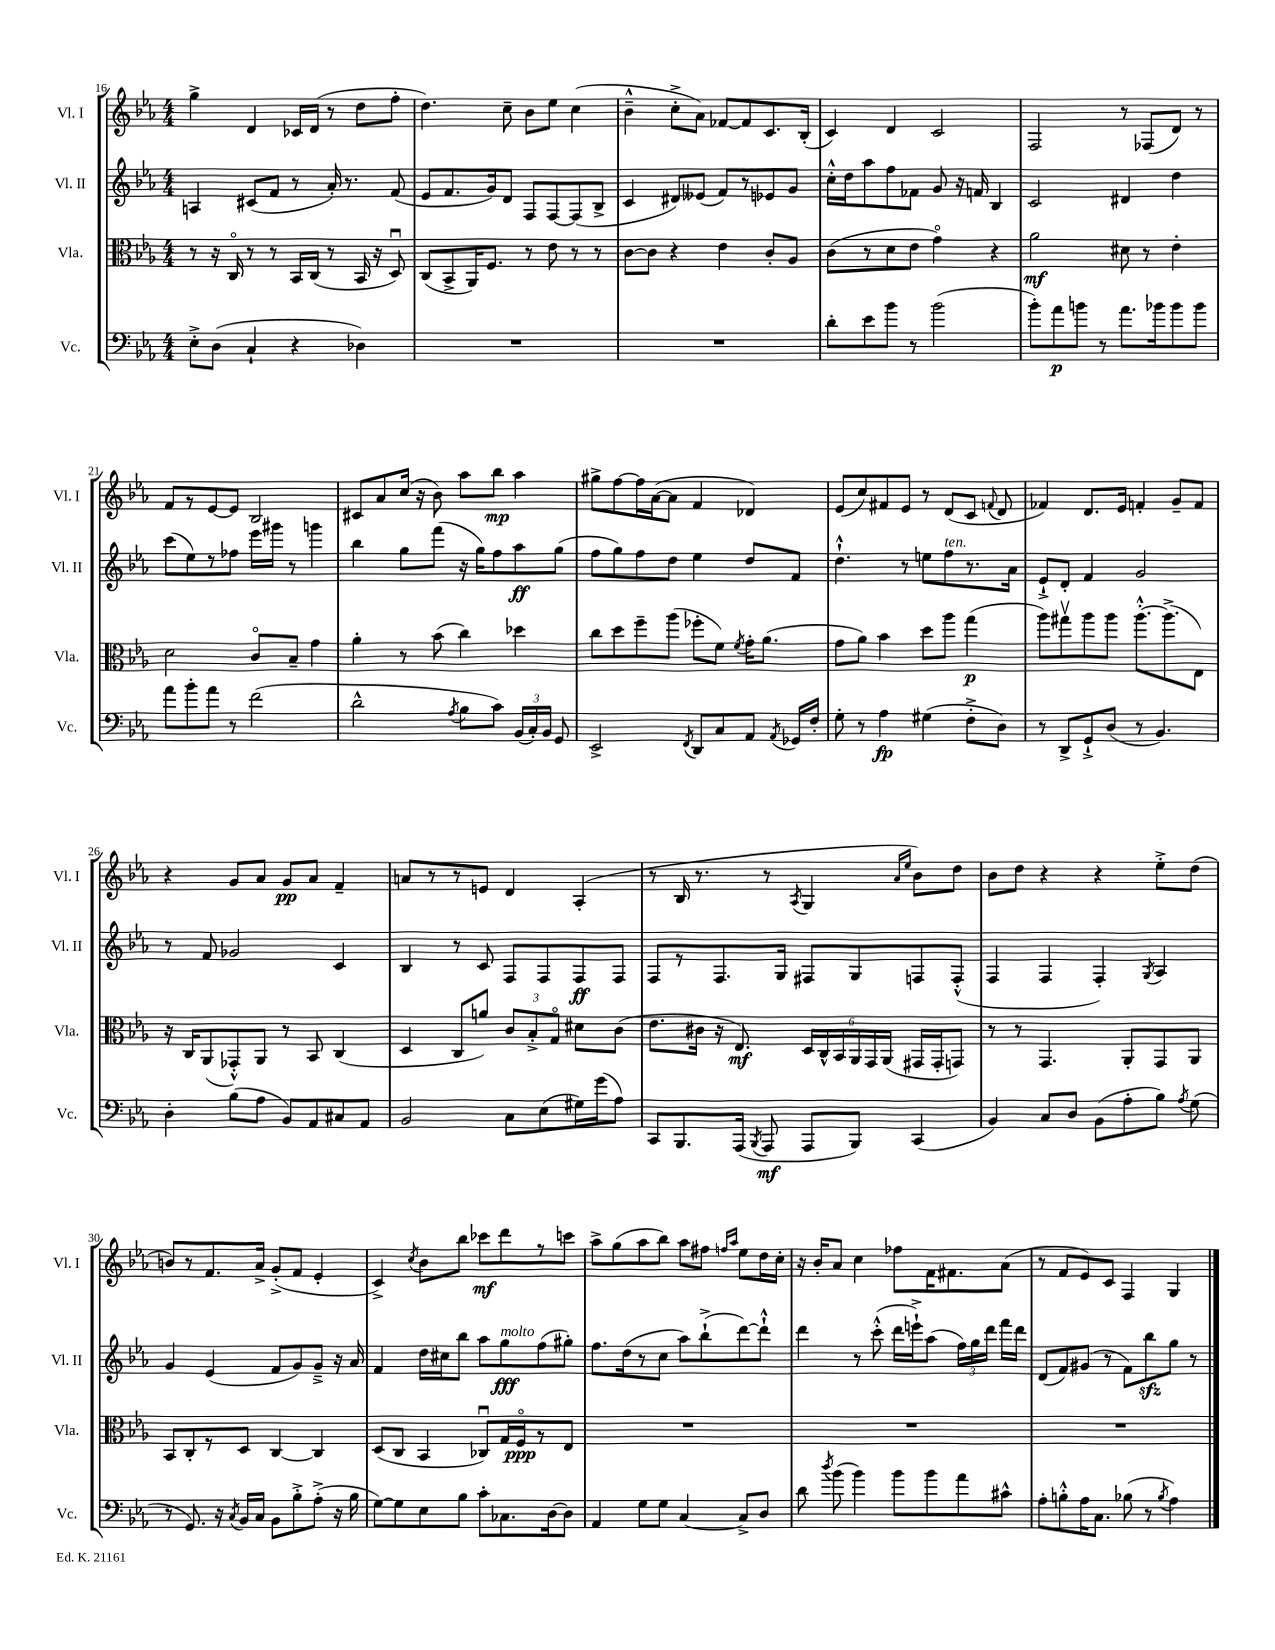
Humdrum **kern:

**kern	**dynam	**kern	**dynam	**kern	**dynam	**kern	**dynam
*part4	*part4	*part3	*part3	*part2	*part2	*part1	*part1
*staff4	*staff4	*staff3	*staff3	*staff2	*staff2	*staff1	*staff1
*I"Vc.	*	*I"Vla.	*	*I"Vl. II	*	*I"Vl. I	*
*I'Vc.	*	*I'Vla.	*	*I'Vl. II	*	*I'Vl. I	*
*clefF4	*	*clefC3	*	*clefG2	*	*clefG2	*
*k[b-e-a-]	*	*k[b-e-a-]	*	*k[b-e-a-]	*	*k[b-e-a-]	*
*M4/4	*	*M4/4	*	*M4/4	*	*M4/4	*
=16	=16	=16	=16	=16	=16	=16	=16
8E-'^\L	.	8r	.	4An/	.	4gg^\	.
(8D\J	.	16r	.	.	.	.	.
.	.	16C/	.	.	.	.	.
4C`/	.	8r	.	(8c#X/L	.	4d/	.
.	.	8r	.	8f/J	.	.	.
4r	.	16BB-/LL	.	8r	.	16c-X/LL	.
.	.	(16C/JJ	.	.	.	(16d/JJ	.
.	.	8r	.	16a-'/)	.	8r	.
.	.	.	.	8.r	.	.	.
4D-X\)	.	16BB-/	.	.	.	8dd\L	.
.	.	16r	.	.	.	.	.
.	.	8Du/)	.	(8f/	.	8ff'\J	.
=17	=17	=17	=17	=17	=17	=17	=17
1r	.	(8C/L	.	8e-/L	.	4.dd\)	.
.	.	8BB-^/	.	8.f/	.	.	.
.	.	16AA-/K)	.	.	.	.	.
.	.	8.F/J	.	16g/k)	.	.	.
.	.	.	.	8d/J	.	8cc~\	.
.	.	8r	.	8F/L	.	8b-\L	.
.	.	8e-\	.	[8F/	.	8ee-\J	.
.	.	8r	.	(8F/]	.	(4cc\	.
.	.	8r	.	8B-^/J	.	.	.
=18	=18	=18	=18	=18	=18	=18	=18
1r	.	[8c\L	.	4c/	.	4b-~^^\	.
.	.	8c\J]	.	.	.	.	.
.	.	4r	.	8d#X/L)	.	8cc'^\L	.
.	.	.	.	(8e--X/J	.	8a-\J)	.
.	.	4e-\	.	8f/L)	.	[8f-X/L	.
.	.	.	.	8r	.	8f-/]	.
.	.	8c'/L	.	8e-X/	.	8.c/	.
.	.	8A-/J	.	8g/J	.	.	.
.	.	.	.	.	.	(16B-'/Jk	.
=19	=19	=19	=19	=19	=19	=19	=19
8d'\L	.	(8c\L	.	16cc'^^\LL	.	4c/)	.
.	.	.	.	16dd\J	.	.	.
8e-\	.	8r	.	8aa-\	.	.	.
8b-\J	.	8d\	.	8ff\	.	4d/	.
8r	.	8e-\J	.	8f-X\J	.	.	.
(2b-\	.	4g\)	.	8g/	.	2c/	.
.	.	.	.	16r	.	.	.
.	.	.	.	16fn/	.	.	.
.	.	4r	.	4B-/	.	.	.
=20	=20	=20	=20	=20	=20	=20	=20
8b-'\L)	.	2a-\	mf	2c/	.	2F/	.
8a-\	p	.	.	.	.	.	.
8bn\J	.	.	.	.	.	.	.
8r	.	.	.	.	.	.	.
8.a-\L	.	8d#X\	.	4d#X/	.	8r	.
.	.	8r	.	.	.	(8F-X/L	.
16b-X\k	.	.	.	.	.	.	.
8b-\	.	4e-'\	.	4dd\	.	8d/J)	.
8b-\J	.	.	.	.	.	8r	.
!!LO:LB:g=z
=21	=21	=21	=21	=21	=21	=21	=21
8a-\L	.	2d\	.	(8ccc\L	.	8f/L	.
8b-'\	.	.	.	8ee-\)	.	8r	.
8a-\J	.	.	.	8r	.	[8e-/	.
8r	.	.	.	8ff-X\J	.	8e-/J]	.
(2f\	.	8c/L	.	16eee-\LL	.	2B-/	.
.	.	.	.	16ggg#X\JJ	.	.	.
.	.	8B-~/J	.	8r	.	.	.
.	.	4g\	.	4gggn\	.	.	.
=22	=22	=22	=22	=22	=22	=22	=22
2d^^\	.	4a-'\	.	4bb-\	.	8c#X/L	.
.	.	.	.	.	.	8a-/	.
.	.	8r	.	8gg\L	.	(16cc/Jk	.
.	.	.	.	.	.	16r	.
.	.	(8b-\	.	(8fff\J	.	8b-\)	.
8qA-/	.	.	.	.	.	.	.
8B-\L	.	4cc\)	.	16r	.	8aa-\L	.
.	.	.	.	16gg\KL)	.	.	.
8c\J)	.	.	.	8ff\	.	8bb-\J	mp
(24BB-/LL	.	4dd-X\	.	8aa-\	ff	4aa-\	.
24C'/)	.	.	.	.	.	.	.
24BB-/JJ	.	.	.	.	.	.	.
8GG/	.	.	.	(8gg\J	.	.	.
=23	=23	=23	=23	=23	=23	=23	=23
2EE-^/	.	8cc\L	.	8ff\L	.	8gg#X^\L	.
.	.	8dd\	.	8gg\)	.	[8ff\	.
.	.	8ff~\	.	8ff\	.	16ff\L]	.
.	.	.	.	.	.	([16a-\J	.
.	.	(8aa-\J	.	8dd\J	.	8a-\J]	.
8qFF/	.	.	.	.	.	.	.
8DD/L	.	8ff-X'\L	.	4ee-\	.	4f/	.
8C/	.	8f\J)	.	.	.	.	.
.	.	8qf/	.	.	.	.	.
8AA-/J	.	16g'\KL	.	8dd/L	.	4d-X/)	.
.	.	(8.a-\J	.	.	.	.	.
8qAA-/	.	.	.	.	.	.	.
16GG-X/LL	.	.	.	8f/J	.	.	.
16F'/JJ	.	.	.	.	.	.	.
=24	=24	=24	=24	=24	=24	=24	=24
8G'\	.	8g\L	.	4.dd`^^\	.	(8e-/L	.
8r	.	8a-\J)	.	.	.	8cc/)	.
4A-\	fp	4b-\	.	.	.	8f#X/	.
.	.	.	.	8r	.	8e-/J	.
(4G#X\	.	8dd\L	.	8een\L	.	8r	.
!	!	!	!	!LO:TX:a:i:t=ten.	!	!	!
.	.	8aa-\J	.	8ff\	.	(8d/L	.
8F'^\L	.	(4gg\	p	8.r	.	8c/J	.
.	.	.	.	.	.	8qqfn/	.
8D\J)	.	.	.	.	.	8d/	.
.	.	.	.	16a-\Jk	.	.	.
=25	=25	=25	=25	=25	=25	=25	=25
8r	.	8aa-\L)	.	8e-`^/L	.	4f-X/)	.
8DD^/L	.	8gg#Xv\	.	8d'/J	.	.	.
8GG`^/	.	8aa-\	.	4f/	.	8.d/L	.
(8D/J	.	8aa-\J	.	.	.	.	.
.	.	.	.	.	.	16e-/Jk	.
8r	.	[8.aa-'^^\L	.	2g/	.	4fn'/	.
4.BB-/)	.	.	.	.	.	.	.
.	.	(8.aa-^\]	.	.	.	.	.
.	.	.	.	.	.	8g~/L	.
.	.	8E-\J)	.	.	.	8f/J	.
!!LO:LB:g=z
=26	=26	=26	=26	=26	=26	=26	=26
4D'\	.	16r	.	8r	.	4r	.
.	.	16C/KL	.	.	.	.	.
.	.	(8AA-/	.	8f/	.	.	.
(8B-\L	.	8GG-X'^^/)	.	2g-X/	.	8g/L	.
8A-\J	.	8AA-/J	.	.	.	8a-/J	.
8BB-/L)	.	8r	.	.	.	8g/L	pp
8AA-/	.	8BB-/	.	.	.	8a-/J	.
8C#X/	.	(4C/	.	4c/	.	4f~/	.
8AA-/J	.	.	.	.	.	.	.
=27	=27	=27	=27	=27	=27	=27	=27
2BB-/	.	4D/	.	4B-/	.	8an/L	.
.	.	.	.	.	.	8r	.
.	.	8C/L	.	8r	.	8r	.
.	.	8an/J)	.	8c/	.	8en/J	.
8C\L	.	12c/L	.	8F/L	.	4d/	.
.	.	12B-'^/	.	.	.	.	.
(8E-\	.	.	.	8F/	.	.	.
.	.	12G/J	.	.	.	.	.
16G#X\L)	.	8d#X\L	.	8F/	ff	(4A-'/	.
(16g\J	.	.	.	.	.	.	.
8A-\J)	.	(8c\J	.	8F/J	.	.	.
=28	=28	=28	=28	=28	=28	=28	=28
8CC/L	.	8.e-\L	.	8F/L	.	8r	.
8.BBB-/	.	.	.	8r	.	16B-/	.
.	.	16c#X\Jk	.	.	.	8.r	.
.	.	16r	.	8.F/	.	.	.
(16AAA-/Jk	.	8.E-/)	mf	.	.	.	.
8qBBB-/	.	.	.	.	.	.	.
8AAA-/	mf	.	.	.	.	8r	.
.	.	.	.	16G/Jk	.	.	.
.	.	.	.	.	.	8qA-/	.
8AAA-/L	.	24D/LL	.	8F#X/L	.	4G/	.
.	.	24C^^/	.	.	.	.	.
.	.	24BB-/	.	.	.	.	.
8BBB-/J)	.	24AA-/	.	8G/	.	.	.
.	.	24GG/	.	.	.	.	.
.	.	(24AA-/JJ	.	.	.	.	.
.	.	.	.	.	.	16qqa-/LL	.
.	.	.	.	.	.	16qqee-/JJ	.
(4CC/	.	16GG#X/LL	.	8Fn/	.	8b-\L)	.
.	.	16GG#'/J	.	.	.	.	.
.	.	8GGn/J)	.	(8F'^^/J	.	8dd\J	.
=29	=29	=29	=29	=29	=29	=29	=29
4BB-/)	.	8r	.	4F/	.	8b-\L	.
.	.	8r	.	.	.	8dd\J	.
8C/L	.	4.GG/	.	4F/	.	4r	.
8D/J	.	.	.	.	.	.	.
(8BB-\L	.	.	.	4F'/)	.	4r	.
8A-'\	.	8AA-'/L	.	.	.	.	.
.	.	.	.	8qG/	.	.	.
8B-\J)	.	8GG/	.	4A-/	.	8ee-'^\L	.
8qA-/	.	.	.	.	.	.	.
(8G\	.	8AA-/J	.	.	.	(8dd\J	.
!!LO:LB:g=z
=30	=30	=30	=30	=30	=30	=30	=30
8r	.	8BB-/L	.	4g/	.	8bn/L)	.
8.GG/)	.	8C'/	.	.	.	8r	.
.	.	8r	.	(4e-/	.	8.f/	.
16r	.	.	.	.	.	.	.
8qC/	.	.	.	.	.	.	.
16BB-/LL	.	8D/J	.	.	.	.	.
16C/JJ	.	.	.	.	.	16a-^/Jk	.
8BB-\L	.	[4C/	.	8f/L	.	(8g'^/L	.
8B-'^\	.	.	.	8g/)	.	8f/J	.
(8A-'^\J	.	4C/]	.	8g~^/J	.	4e-'/	.
16r	.	.	.	16r	.	.	.
16B-\	.	.	.	16a-/	.	.	.
=31	=31	=31	=31	=31	=31	=31	=31
[8G\L)	.	(8D/L	.	4f/	.	4c^/)	.
8G\]	.	8C/J	.	.	.	.	.
.	.	.	.	.	.	8qcc/	.
8E-\	.	4BB-/	.	16dd\LL	.	8b-\L	.
.	.	.	.	16cc#X\J	.	.	.
8B-\J	.	.	.	8bb-\J	.	8bb-\J	.
8c'\L	.	8C-Xu/L)	.	8aa-\L	.	8ccc-X\L	mf
!	!	!	!	!LO:TX:a:i:t=molto	!	!	!
8.C-X\	.	16G/L	.	8gg\	fff	8ddd\	.
.	.	16F/J	ppp	.	.	.	.
.	.	8r	.	(8ff\	.	8r	.
[16D\k	.	.	.	.	.	.	.
8D\J]	.	8E-/J	.	8gg#X'\J)	.	8cccn\J	.
=32	=32	=32	=32	=32	=32	=32	=32
4AA-/	.	1r	.	8.ff\L	.	8aa-^\L	.
.	.	.	.	.	.	(8gg\	.
.	.	.	.	(16dd\k	.	.	.
8G\L	.	.	.	8r	.	8aa-\	.
8G\J	.	.	.	8cc\J	.	8bb-\J)	.
[4C/	.	.	.	8aa-\L)	.	8aa-\L	.
.	.	.	.	(8bb-`^\	.	8ff#X\J	.
.	.	.	.	.	.	16qqffn/LL	.
.	.	.	.	.	.	16qqaa-/JJ	.
8C^/L]	.	.	.	[8ddd\)	.	8ee-\L	.
8D/J	.	.	.	8ddd`^^\J]	.	16dd\L	.
.	.	.	.	.	.	16cc'\JJ	.
=33	=33	=33	=33	=33	=33	=33	=33
8d\	.	1r	.	4ddd\	.	16r	.
.	.	.	.	.	.	16b-'/KL	.
8qdd/	.	.	.	.	.	.	.
(8b-\	.	.	.	.	.	8a-/J	.
4b-\)	.	.	.	8r	.	4cc\	.
.	.	.	.	(8ccc'^^\	.	.	.
8b-\L	.	.	.	16ddd\LL	.	8ff-X\L	.
.	.	.	.	16eeen`^\J)	.	.	.
8b-\	.	.	.	(8aa-\J	.	16f\K	.
.	.	.	.	.	.	8.f#X\	.
8a-\	.	.	.	24ff\LL)	.	.	.
.	.	.	.	24gg\	.	.	.
.	.	.	.	24ddd\JJ	.	.	.
8c#X^^\J	.	.	.	16fff\LL	.	(8a-\J	.
.	.	.	.	16ddd\JJ	.	.	.
=34	=34	=34	=34	=34	=34	=34	=34
8A-'\L	.	1r	.	(8d/L	.	8r	.
8Bn'^^\	.	.	.	8f/)	.	8f/L	.
16A-\K	.	.	.	(8g#X/J	.	8e-/)	.
8.C\J	.	.	.	.	.	.	.
.	.	.	.	8r	.	8c/J	.
(8B-X\	.	.	.	8f\L)	.	4F/	.
8r	.	.	.	8bb-zz\	.	.	.
8qB-/	.	.	.	.	.	.	.
4A-\)	.	.	.	8gg\J	.	4G/	.
.	.	.	.	8r	.	.	.
==	==	==	==	==	==	==	==
*-	*-	*-	*-	*-	*-	*-	*-
